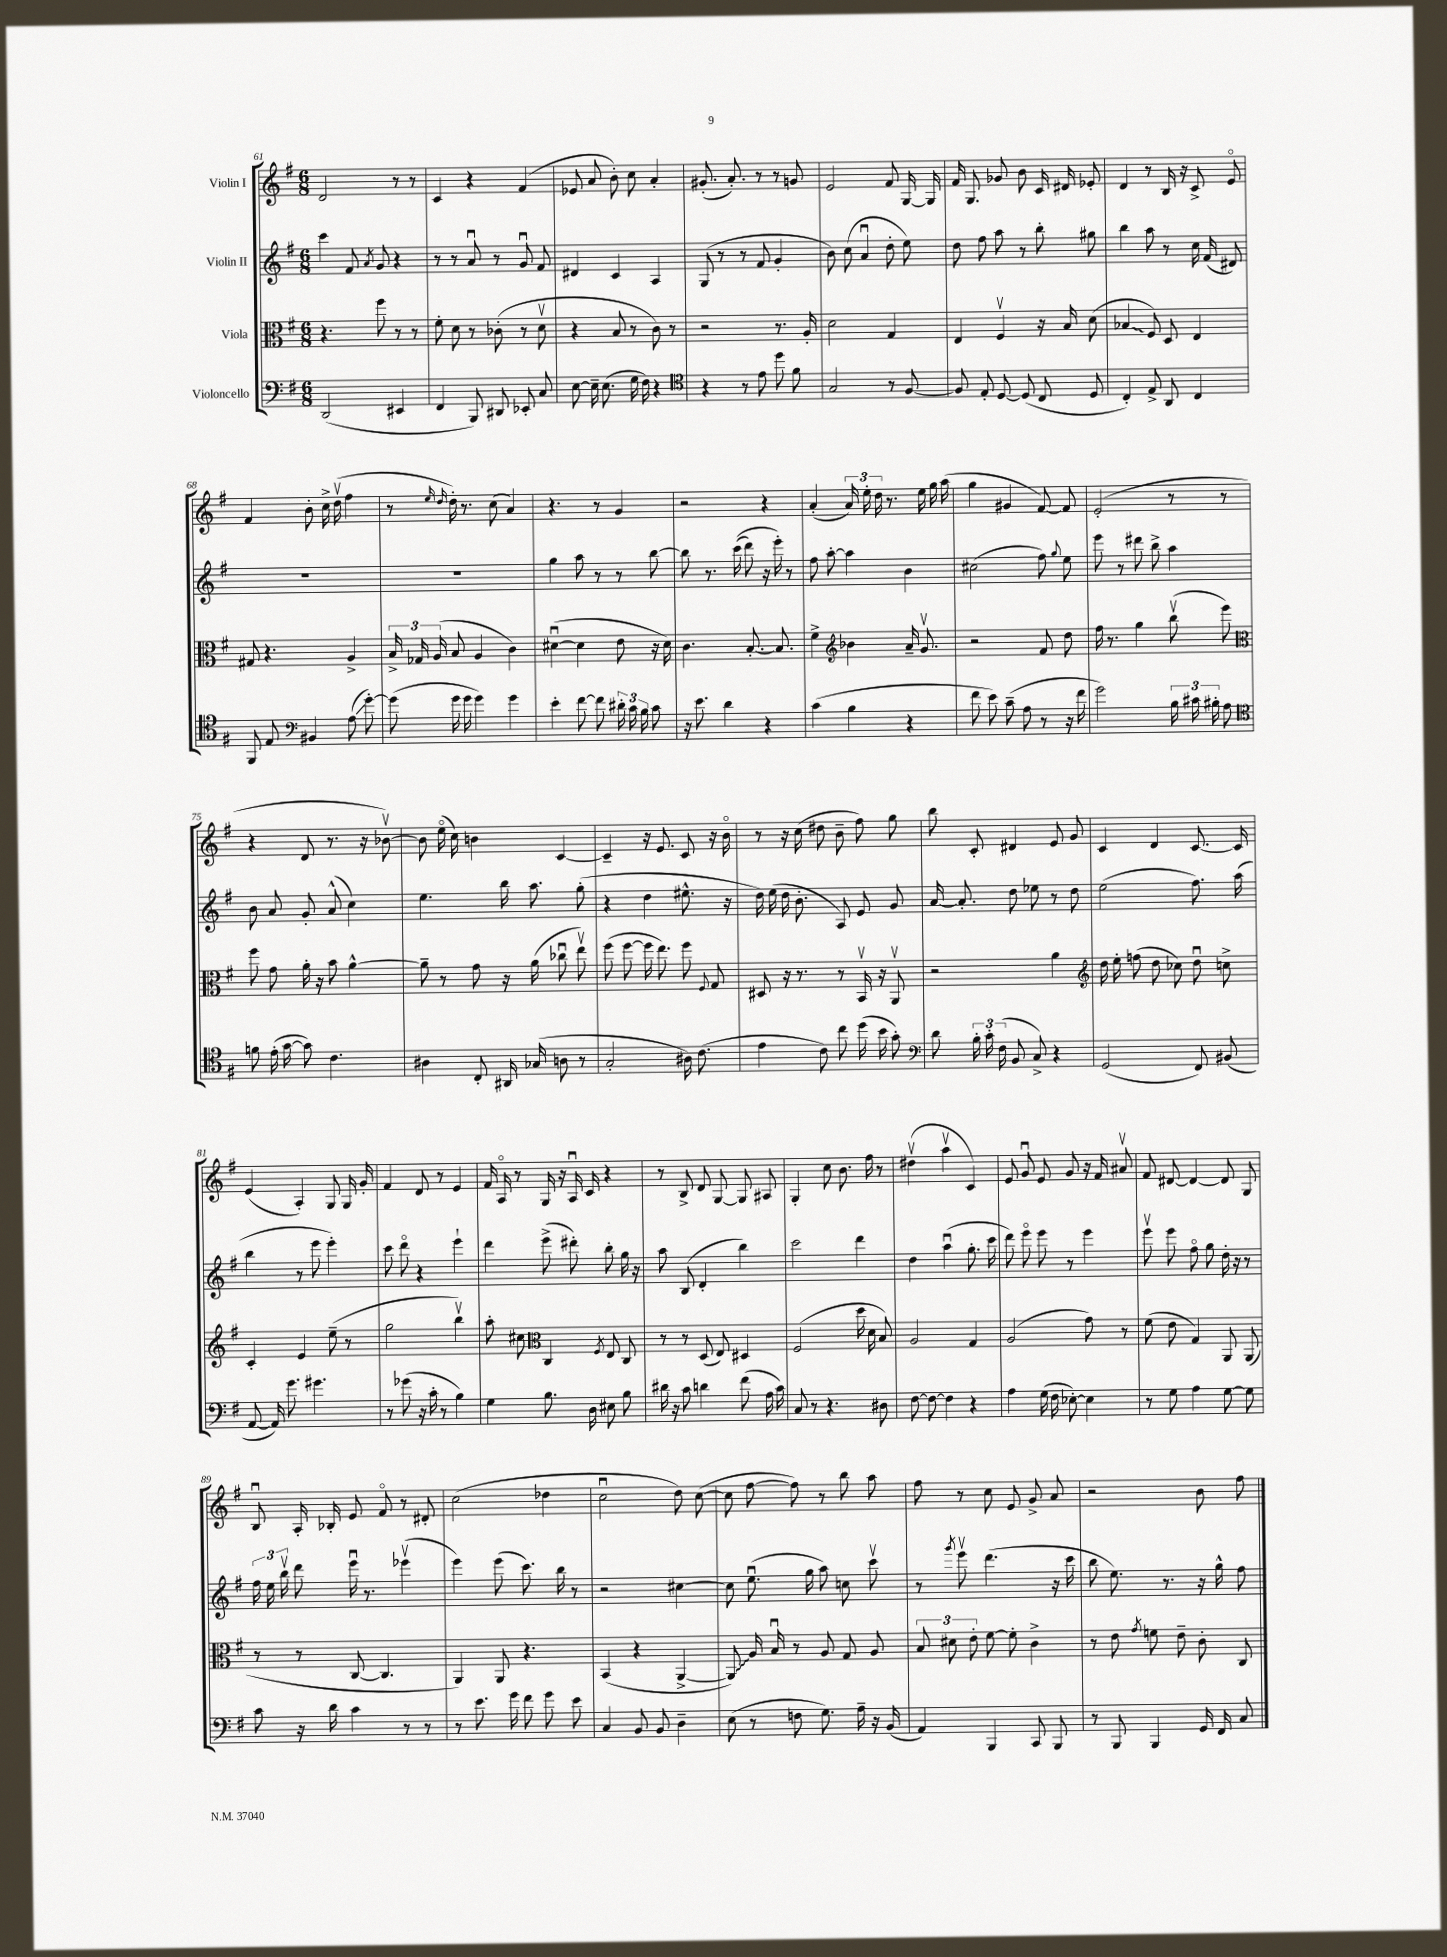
<<
\new StaffGroup <<
\new Staff = "s0" \with { instrumentName = "Violin I" } {
    \clef treble \key g \major \numericTimeSignature \time 6/8
    \autoBeamOff d'2 r8 r8 |
    c'4 r4 fis'4( |
    ees'8 a'8 b'8-.) c''8 a'4-. |
    gis'8.-.( a'8.-.) r8 r8 g'8 |
    e'2 fis'8 g16~ g16 |
    fis'16 g8. ges'8 b'8 c'16 dis'16 ees'8-. |
    d'4 r8 b16 r16 c'8-> e'8\flageolet |
    fis'4 b'8-. c''16-> d''16\upbow( fis''4 |
    r8 \grace { e''16 d''16 } d''16-.) r8. c''8( a'4) |
    r4. r8 g'4 |
    r2 r4 |
    a'4-.( \tuplet 3/2 { a'16) e''16-. d''16 } r8. e''16 g''16 a''16( |
    g''4 gis'4 fis'8~) fis'8 |
    e'2-.( r8 r8 |
    r4 d'8 r8. r16 bes'8~\upbow) |
    bes'8 e''16\flageolet( c''16) b'4 c'4~ |
    c'4-- r16 e'8. c'8 r16 b'16\flageolet |
    r8 r16 c''16( dis''8 b'8-- fis''8) g''8 |
    b''8 c'8-. dis'4 e'8 g'8 |
    c'4 d'4 c'8.~ c'16 |
    e'4( a4-.) g8 g16 g'16-. |
    fis'4 d'8 r8 e'4 |
    fis'16 a16\flageolet r8 g16 r16 a16\downbow c'16 r4 |
    r8 b8-> d'8 g8~ g8 ais8 |
    g4-. c''8 b'8. fis''16 r8 |
    dis''4\upbow( a''4\upbow c'4) |
    e'8 g'8\downbow e'8 g'8 r16 fis'16 ais'8\upbow |
    fis'8 dis'8~ dis'4~ dis'8 g8 |
    b8\downbow a16-. bes16-. e'8 fis'8\flageolet r8 dis'8-. |
    c''2( des''4 |
    c''2\downbow d''8) c''8~( |
    c''8 fis''8~ fis''8) r8 b''8 a''8 |
    fis''8 r8 c''8 e'8 g'8-> a'8 |
    r2 b'8 fis''8 \bar "|." |
}
\new Staff = "s1" \with { instrumentName = "Violin II" } {
    \clef treble \key g \major \numericTimeSignature \time 6/8
    \autoBeamOff c'''4 fis'8 \acciaccatura { a'8 } g'8 r4 |
    r8 r8 a'8\downbow r8 g'8\downbow fis'8 |
    dis'4 c'4 a4 |
    g8( r8 r8 fis'8 g'4-. |
    b'8) c''8( a'4\downbow d''8-. e''8) |
    d''8 fis''8 a''8 r8 b''8-. gis''8 |
    b''4 a''8 r8 c''16 fis'16( dis'8) |
    R2. |
    R2. |
    g''4 a''8 r8 r8 b''8~ |
    b''8 r8. c'''16(\( d'''8) r16 e'''16-.\) r8 |
    fis''8 a''8~-. a''4 b'4 |
    cis''2( fis''8) \appoggiatura { g''8 } e''8 |
    e'''8 r8 dis'''8 b''8-> a''4 |
    b'8 a'8 g'8-. a'8-^( c''4) |
    e''4. b''16 a''8. g''8-.( |
    r4 d''4 eis''8.-^ r16 |
    d''16) e''16( d''16 b'8.-. a8) e'8 g'8 |
    a'16~ a'8.-. d''8 ees''8 r8 d''8 |
    e''2( fis''8.) a''16( |
    b''4 r8 e'''8 e'''4-.) |
    c'''8 d'''8\flageolet r4 e'''4-! |
    d'''4 e'''8->( dis'''8-.) b''8-. g''16 r16 |
    a''8 b8( d'4-. b''4) |
    c'''2 d'''4 |
    d''4 a''4\downbow( g''8.-. c'''16 |
    d'''8) e'''8\flageolet e'''8 r8 e'''4 |
    e'''8\upbow e'''8 fis''8\flageolet g''8 d''16-. r16 r8 |
    \tuplet 3/2 { fis''16 e''16 b''16\upbow } d'''8 e'''16\downbow r8. ees'''4\upbow( |
    e'''4) e'''8( c'''8.) b''16 r8 |
    r2 cis''4~ |
    cis''8 e''8.\downbow( g''16 a''8) c''8 c'''8\upbow |
    r8 \acciaccatura { g'''8 } e'''8\upbow d'''4.( r16 c'''16 |
    b''8 e''8.) r8. r16 g''16-^ fis''8 \bar "|." |
}
\new Staff = "s2" \with { instrumentName = "Viola" } {
    \clef alto \key g \major \numericTimeSignature \time 6/8
    \autoBeamOff r4. fis''8 r8 r8 |
    fis'8-. d'8 r8 ces'8-.( r8 d'8\upbow |
    r4 b8 r8 c'8) r8 |
    r2 r8. a16-. |
    d'2 g4 |
    e4 fis4\upbow r16 b16 d'8( |
    \once \override Glissando.style = #'zigzag bes4\glissando fis8) d8 e4 |
    gis8 r4. a4-> |
    \tuplet 3/2 { b16-> ges16 a16( } b8 a4 c'4) |
    dis'4~\downbow( dis'4 e'8 r16 dis'16) |
    c'4. b8.~-. b8. |
    fis'4-> \clef treble bes'4 a'16-- g'8.\upbow |
    r2 fis'8 d''8 |
    fis''16 r8. g''4 b''8\upbow( e'''8) |
    \clef alto fis''8 g'8 a'16-. r16 b'8 a'4~-^ |
    a'8-- r8 g'8 r16 a'16( ces''8\downbow e''8\upbow) |
    fis''8( fis''8~ fis''16 e''8.) fis''8 \appoggiatura { fis8 } g8 |
    dis8 r16 r8. r8 b,16\upbow r16 a,8\upbow |
    r2 a'4 |
    \clef treble d''16 e''16-. f''8( d''8 ces''8) d''8\downbow c''8-> |
    c'4-. e'4 e''8--( r8 |
    g''2 b''4\upbow) |
    a''8-. cis''8 \clef alto c4 \acciaccatura { fis8 } e8 c8 |
    r8 r8 d8( e8) dis4 |
    fis2( d''16 d'16 b8) |
    a2 g4 |
    a2( g'8) r8 |
    fis'8( e'8 g4) a,8 a,8( |
    r8 r8 c8~ c4. |
    a,4) a,8 r4. |
    b,4( r4 a,4~-> |
    \once \override Glissando.style = #'zigzag a,8\glissando) a16 b16\downbow r8 a8 g8 a8 |
    \tuplet 3/2 { b8 dis'8 e'8-. } fis'8~ fis'8-. c'4-> |
    r8 e'8 \acciaccatura { g'8 } f'8 e'8-- c'8-. c8 \bar "|." |
}
\new Staff = "s3" \with { instrumentName = "Violoncello" } {
    \clef bass \key g \major \numericTimeSignature \time 6/8
    \autoBeamOff d,2( eis,4 |
    fis,4 b,,8) dis,8 ees,8-. c8 |
    e8~ e16-- e8.( g16 fis16) r4 |
    \clef tenor r4 r8 e'8 d''8 fis'8 |
    g2 r8 fis8~ |
    fis8 e8-. d8~ d8( c8 d8 |
    c4-.) e8-> a,8 c4 |
    fis,8 e8 \clef bass bis,4 a8\glissando( g'8~-.) |
    g'8( g'16 g'16 g'4) g'4 |
    e'4-. fis'8~ fis'8 \tuplet 3/2 { dis'16-. c'16 b16 } c'8 |
    r16 e'8. d'4 r4 |
    c'4( b4 r4 |
    fis'8 e'8) c'8--( a8 r8 r16 fis'16 |
    g'2) \tuplet 3/2 { b16 cis'16 bis16-. } a8 |
    \clef tenor f'8 e'16-.( g'16~ g'8) c'4. |
    ais4 c8-. ais,16 ges16( a8 r8 |
    g2-. ais16) c'8.( |
    e'4 c'8) c''8 d''16( b'16 g'8-.) |
    \clef bass d'8 \tuplet 3/2 { b16-. c'16-. fis16( } b,8 c8->) r4 |
    g,2( fis,8) bis,8( |
    a,8~ a,16) g'8. gis'4. |
    r8 ges'8( r16 c'16-. r8 b4) |
    g4 b8. d16 eis8 b8 |
    dis'16 r16 c'8 d'4 fis'8( a16 c'16) |
    c8 r8 r4. dis8 |
    fis8~ fis8~ fis4 r4 |
    a4 g16( fis16 ees8~-.) ees4 |
    r8 g8 a4 g8~ g8 |
    c'8 r16 d'16 c'4 r8 r8 |
    r8 e'8. g'16 fis'8 g'8 e'8 |
    c4 b,8 b,8 d4-- |
    e8( r8 f8 g8.) a16-- r16 b,16( |
    a,4) b,,4 c,8 b,,8 |
    r8 b,,8 b,,4 g,16 fis,16 c8 \bar "|." |
}
>>
>>
\layout { \context { \Score currentBarNumber = #61 } }
